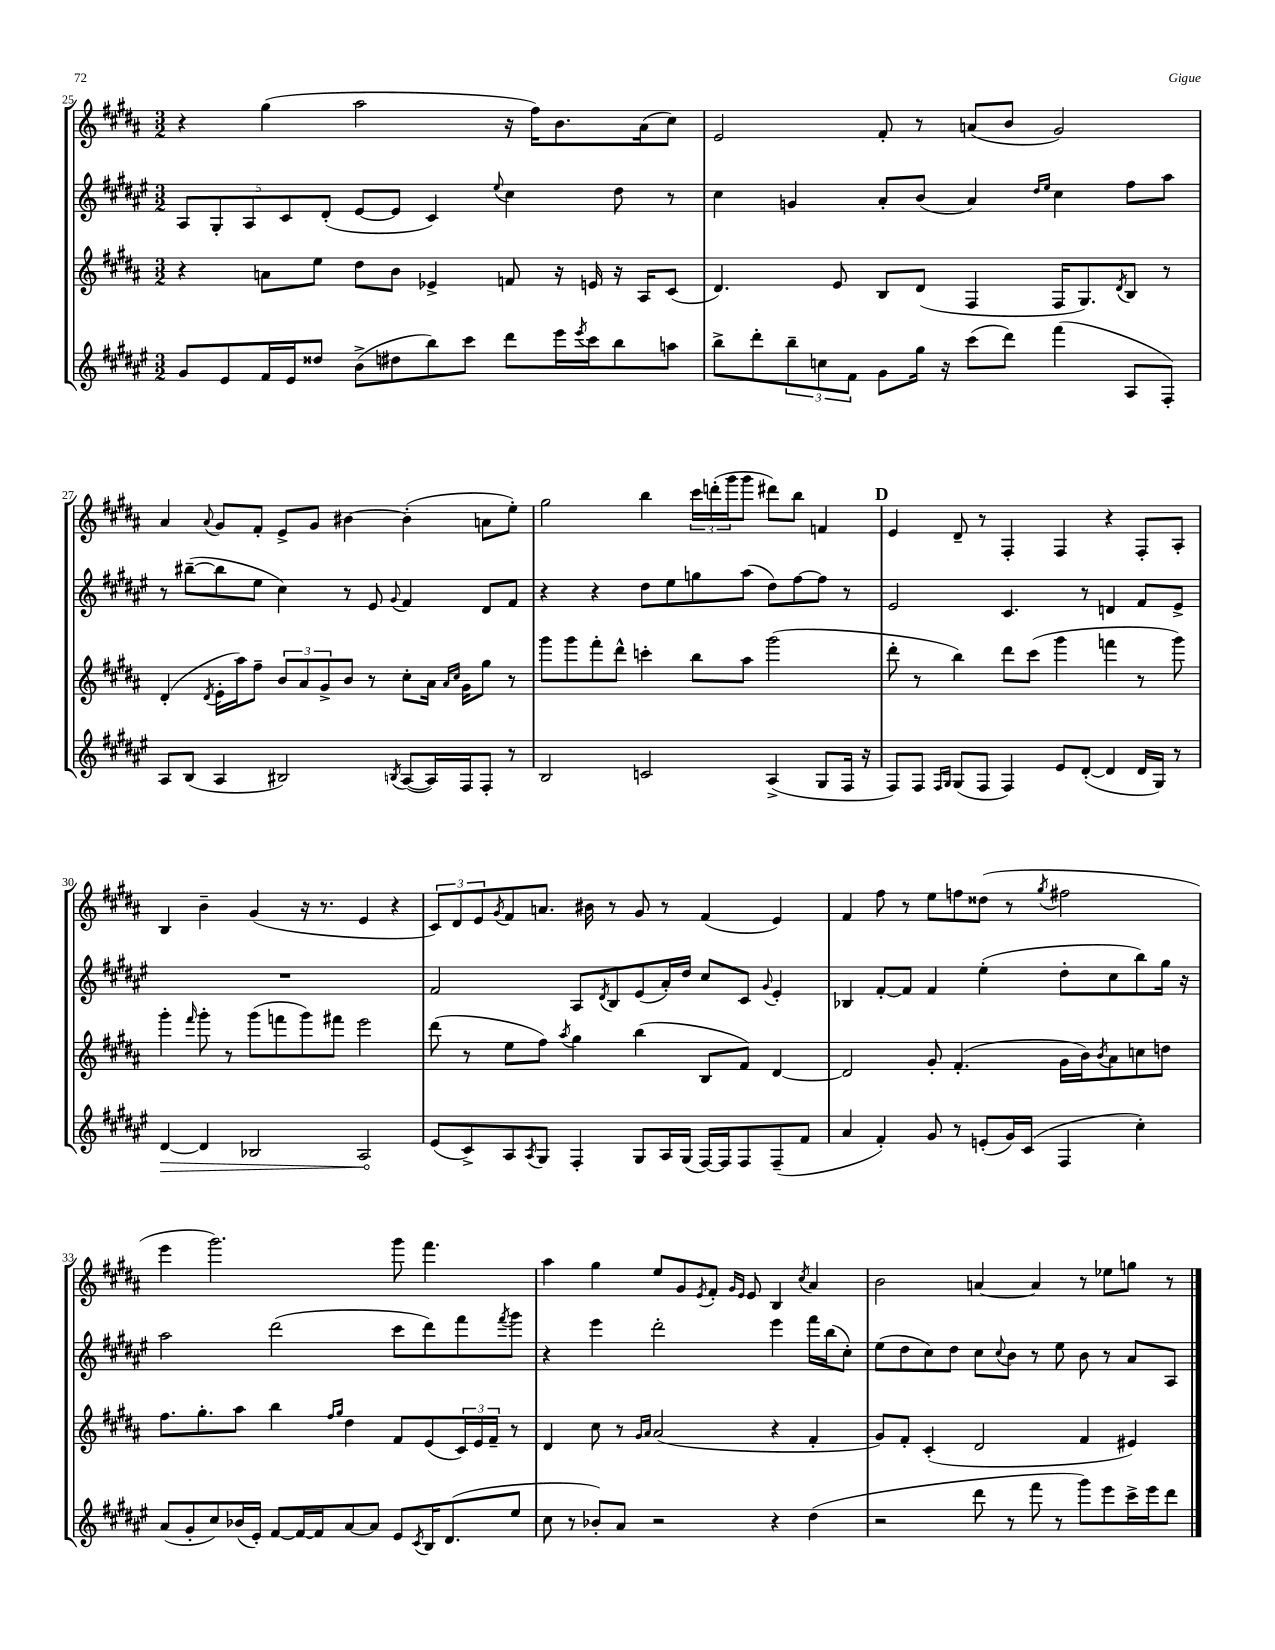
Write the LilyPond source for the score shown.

<<
\new StaffGroup <<
\new Staff = "s0" {
    \clef treble \key b \major \numericTimeSignature \time 3/2
    r4 gis''4( ais''2 r16 fis''16) b'8. ais'16( cis''8) |
    e'2 fis'8-. r8 a'8( b'8 gis'2) |
    ais'4 \appoggiatura { ais'8 } gis'8 fis'8-. e'8-> gis'8 bis'4~ bis'4-.( a'8 e''8-.) |
    gis''2 b''4 \tuplet 3/2 { cis'''16 d'''16-.( gis'''16 } gis'''8 dis'''8) b''8 f'4 |
    \mark \markup { \bold "D" } e'4 dis'8-- r8 fis4-. fis4 r4 fis8-. ais8-. |
    b4 b'4-- gis'4( r16 r8. e'4 r4 |
    \tuplet 3/2 { cis'8) dis'8 e'8 } \acciaccatura { gis'8 } fis'8 a'8. bis'16 r8 gis'8 r8 fis'4( e'4) |
    fis'4 fis''8 r8 e''8 f''8 disis''8( r8 \acciaccatura { gis''8 } fis''2 |
    e'''4 gis'''2.) gis'''8 fis'''4. |
    ais''4 gis''4 e''8 gis'8 \acciaccatura { e'8 } fis'8-. \grace { gis'16 e'16 } e'8 b4 \acciaccatura { cis''8 } ais'4 |
    b'2 a'4~ a'4 r8 ees''8 g''8 r8 \bar "|." |
}
\new Staff = "s1" {
    \clef treble \key fis \major \numericTimeSignature \time 3/2
    \tuplet 5/4 { ais8 gis8-. ais8 cis'8 dis'8-.( } eis'8~ eis'8 cis'4) \appoggiatura { eis''8 } cis''4 dis''8 r8 |
    cis''4 g'4 ais'8-. b'8( ais'4) \grace { dis''16 eis''16 } cis''4 fis''8 ais''8 |
    r8 bis''8~--( bis''8 eis''8 cis''4) r8 eis'8 \appoggiatura { gis'8 } fis'4 dis'8 fis'8 |
    r4 r4 dis''8 eis''8 g''8 ais''8( dis''8) fis''8~ fis''8 r8 |
    \mark \markup { \bold "D" } eis'2 cis'4. r8 d'4 fis'8 eis'8-> |
    R1. |
    fis'2 ais8 \acciaccatura { dis'8 } b8 eis'8( ais'16-.) dis''16 cis''8 cis'8 \appoggiatura { gis'8 } eis'4-. |
    bes4 fis'8~-. fis'8 fis'4 eis''4-.( dis''8-. cis''8 b''8) gis''16 r16 |
    ais''2 dis'''2( cis'''8 dis'''8) fis'''8 \acciaccatura { fis'''8 } gis'''8 |
    r4 eis'''4 dis'''2-. eis'''4 fis'''16 b''16( cis''8-.) |
    eis''8( dis''8 cis''8) dis''8 cis''8 \appoggiatura { cis''8 } b'8 r8 eis''8 b'8 r8 ais'8 ais8 \bar "|." |
}
\new Staff = "s2" {
    \clef treble \key b \major \numericTimeSignature \time 3/2
    r4 a'8 e''8 dis''8 b'8 ees'4-> f'8 r16 e'16 r16 ais16 cis'8( |
    dis'4.) e'8 b8 dis'8( fis4 fis16 gis8.) \acciaccatura { dis'8 } b8 r8 |
    dis'4-.( \acciaccatura { dis'8 } e'16-. ais''16) fis''8-- \tuplet 3/2 { b'8 ais'8 gis'8-> } b'8 r8 cis''8-. ais'16 \grace { ais'16 cis''16 } gis'16 gis''8 r8 |
    gis'''8 gis'''8 fis'''8-. dis'''8-^ c'''4-. b''8 ais''8 gis'''2( |
    \mark \markup { \bold "D" } dis'''8-. r8 b''4) dis'''8 cis'''8( gis'''4 f'''4 r8 gis'''8) |
    gis'''4-. \grace { fis'''16 } gis'''8-. r8 gis'''8( f'''8 gis'''8) fis'''8 e'''2 |
    dis'''8( r8 e''8 fis''8) \acciaccatura { ais''8 } gis''4 b''4( b8 fis'8) dis'4~ |
    dis'2 gis'8-. fis'4.-.( gis'16 b'16) \acciaccatura { b'8 } ais'8 c''8 d''8 |
    fis''8. gis''8.-. ais''8 b''4 \grace { fis''16 gis''16 } dis''4 fis'8 e'8( \tuplet 3/2 { cis'16) e'16 fis'16-- } r8 |
    dis'4 cis''8 r8 \grace { gis'16 ais'16 } ais'2( r4 fis'4-. |
    gis'8) fis'8-. cis'4-.( dis'2 fis'4 eis'4) \bar "|." |
}
\new Staff = "s3" {
    \clef treble \key fis \major \numericTimeSignature \time 3/2
    gis'8 eis'8 fis'16 eis'16 disis''8 b'8->( dis''8 b''8) cis'''8 dis'''8 eis'''16 \acciaccatura { eis'''8 } cis'''16 b''8 a''8 |
    b''8-> dis'''8-. \tuplet 3/2 { b''8-- c''8 fis'8 } gis'8 gis''16 r16 cis'''8( dis'''8) fis'''4( ais8 fis8-.) |
    ais8 b8( ais4 bis2) \acciaccatura { b8 } ais8~( ais16) fis16 fis8-. r8 |
    b2 c'2 ais4->( gis8 fis16 r16 |
    \mark \markup { \bold "D" } fis8) fis8 \grace { fis16 gis16 } gis8( fis8 fis4) eis'8 dis'8~-.( dis'4 dis'16 gis16) r8 |
    \once \override Hairpin.circled-tip = ##t dis'4~\> dis'4 bes2 ais2\! |
    eis'8( cis'8->) ais8 \acciaccatura { ais8 } gis8 fis4-. gis8 ais16 gis16( fis16~) fis16 fis8 fis8--( fis'8 |
    ais'4 fis'4-.) gis'8 r8 e'8-.( gis'16) cis'16( fis4 cis''4-.) |
    ais'8( gis'8-. cis''8) bes'16( eis'16-.) fis'8~ fis'16~ fis'16 ais'8~ ais'8 eis'8 \acciaccatura { cis'8 } b16 dis'8.( eis''8 |
    cis''8 r8 bes'8-.) ais'8 r2 r4 dis''4( |
    r2 dis'''8 r8 fis'''8 r8 gis'''8) eis'''8 cis'''16-> eis'''16 dis'''8 \bar "|." |
}
>>
>>
\layout { \context { \Score currentBarNumber = #25 } }
